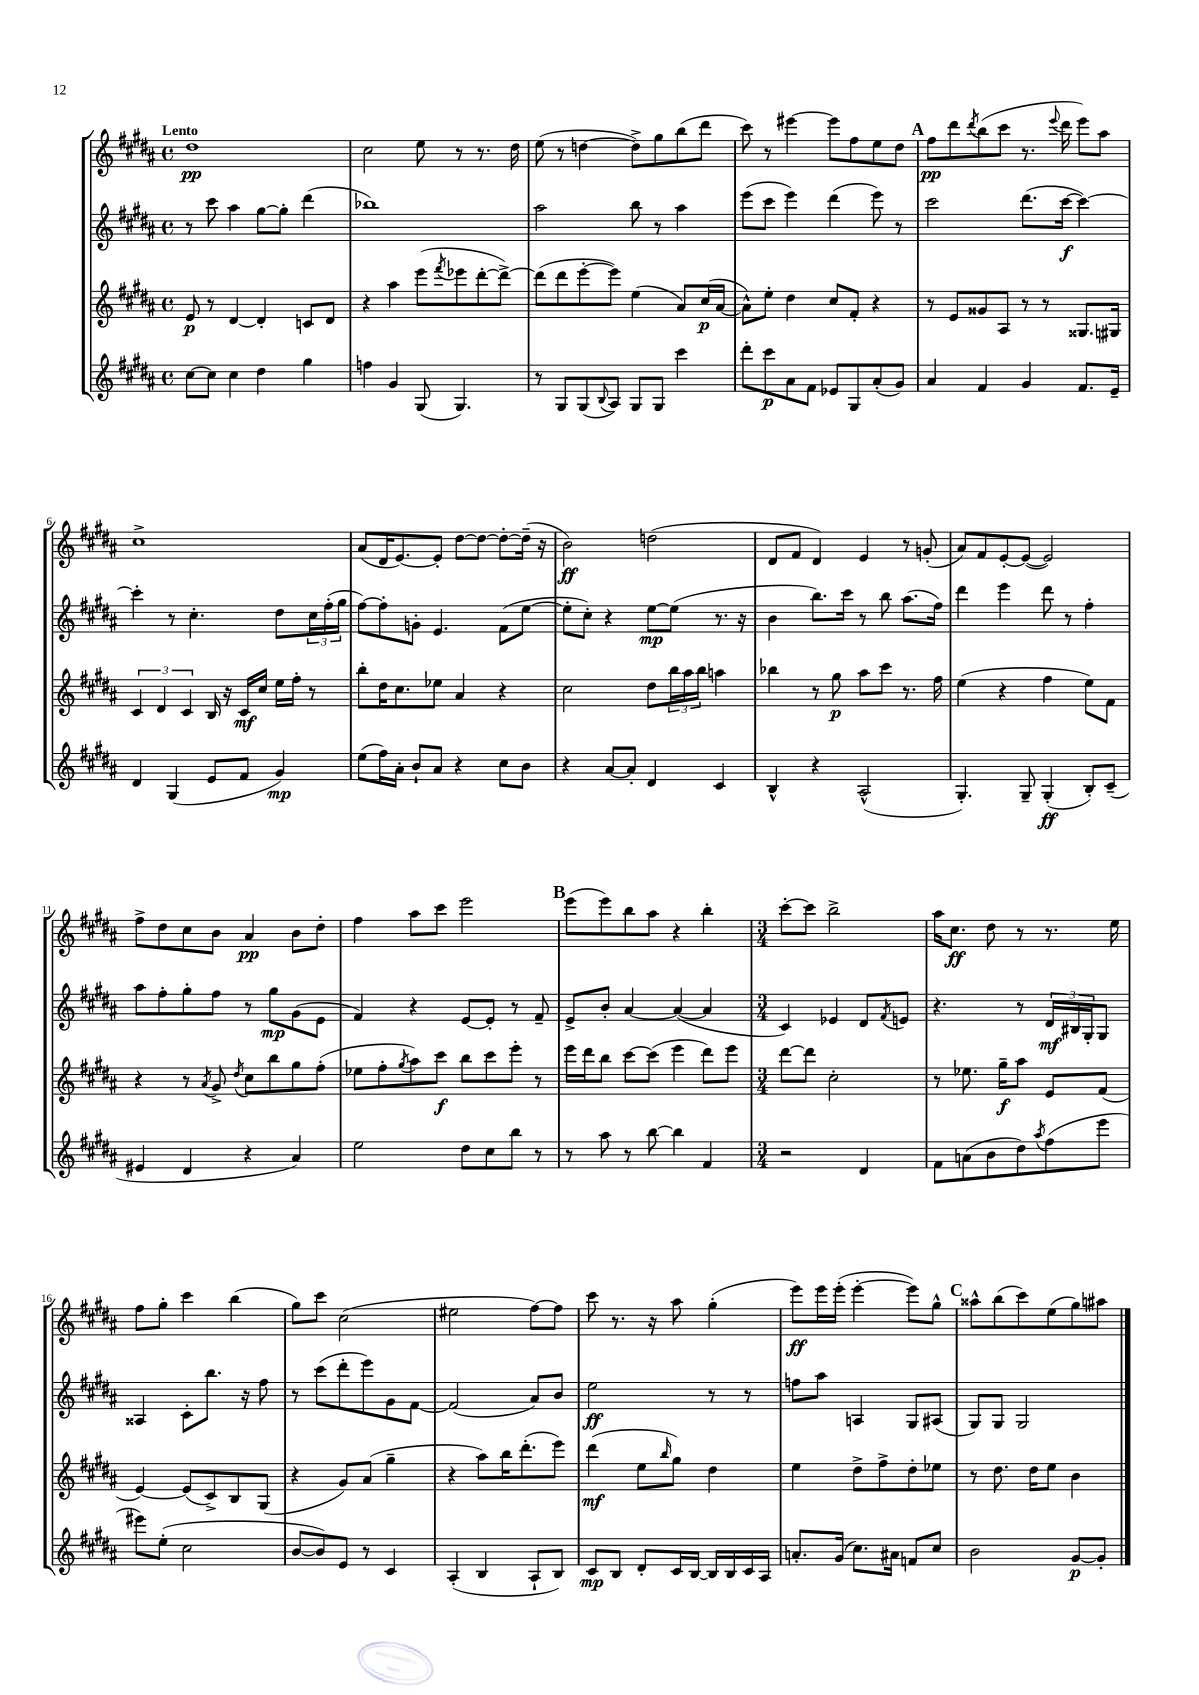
<<
\new StaffGroup <<
\new Staff = "s0" {
    \clef treble \key b \major \defaultTimeSignature \time 4/4 \tempo "Lento"
    dis''1\pp |
    cis''2 e''8 r8 r8. dis''16 |
    e''8( r8 d''4~ d''8->) gis''8 b''8( dis'''8 |
    cis'''8) r8 eis'''4~ eis'''8 fis''8 e''8 dis''8 |
    \mark \markup { \bold "A" } fis''8\pp dis'''8 \acciaccatura { dis'''8 } b''8( cis'''8 r8. \appoggiatura { e'''8 } dis'''16 e'''8) ais''8 |
    cis''1-> |
    ais'8( dis'16 e'8.~) e'8-. dis''8~ dis''8~ dis''8~-. dis''16--( r16 |
    b'2\ff) d''2( |
    dis'8 fis'8 dis'4) e'4 r8 g'8-.( |
    ais'8) fis'8 e'8~-. e'8~( e'2) |
    fis''8-> dis''8 cis''8 b'8 ais'4\pp b'8 dis''8-. |
    fis''4 ais''8 cis'''8 e'''2 |
    \mark \markup { \bold "B" } e'''8( e'''8) b''8 ais''8 r4 b''4-. |
    \numericTimeSignature \time 3/4 cis'''8~-. cis'''8 b''2-> |
    ais''16 cis''8.\ff dis''8 r8 r8. e''16 |
    fis''8 gis''8-. cis'''4 b''4( |
    gis''8) cis'''8 cis''2( |
    eis''2 fis''8~) fis''8 |
    cis'''8 r8. r16 ais''8 gis''4-.( |
    e'''8\ff) e'''16 e'''16-.( e'''4~-. e'''8) gis''8-^ |
    \mark \markup { \bold "C" } aisis''8-^ b''8( cis'''8) e''8( gis''8) ais''8 \bar "|." |
}
\new Staff = "s1" {
    \clef treble \key b \major \defaultTimeSignature \time 4/4
    r8 cis'''8 ais''4 gis''8~ gis''8-. dis'''4( |
    bes''1) |
    ais''2 b''8 r8 ais''4 |
    e'''8( cis'''8 e'''4) dis'''4( e'''8) r8 |
    \mark \markup { \bold "A" } cis'''2 dis'''8.( cis'''16~\f cis'''4~) |
    cis'''4-. r8 cis''4.-. dis''8 \tuplet 3/2 { cis''16 fis''16-.( gis''16 } |
    fis''8~) fis''8-. g'8-. e'4. fis'8( e''8~ |
    e''8-. cis''8-.) r4 e''8~\mp e''8( r8. r16 |
    b'4 b''8.) cis'''16 r8 b''8 ais''8.( fis''16) |
    dis'''4 e'''4 dis'''8 r8 fis''4-. |
    ais''8 fis''8-. gis''8-. fis''8 r8 gis''8\mp gis'8( e'8 |
    fis'4) r4 e'8~ e'8-. r8 fis'8-- |
    \mark \markup { \bold "B" } e'8-> b'8-. ais'4~ ais'4~( ais'4 |
    \numericTimeSignature \time 3/4 cis'4) ees'4 dis'8 \acciaccatura { fis'8 } e'8 |
    r4. r8 \tuplet 3/2 { dis'16\mf bis16 gis16-. } gis8 |
    aisis4 cis'8-. b''8. r16 fis''8 |
    r8 cis'''8( dis'''8-. e'''8) gis'8 fis'8~ |
    fis'2( ais'8) b'8 |
    e''2\ff r8 r8 |
    f''8 ais''8 a4 gis8 ais8( |
    \mark \markup { \bold "C" } gis8) gis8 gis2 \bar "|." |
}
\new Staff = "s2" {
    \clef treble \key b \major \defaultTimeSignature \time 4/4
    e'8\p r8 dis'4~ dis'4-. c'8 dis'8 |
    r4 ais''4 e'''8( \acciaccatura { fis'''8 } ees'''8 dis'''8~-. dis'''8~->) |
    dis'''8( dis'''8 e'''8~-. e'''8) e''4( ais'8) cis''16\p( ais'16~ |
    ais'8-^) e''8-. dis''4 cis''8 fis'8-. r4 |
    \mark \markup { \bold "A" } r8 e'8 gisis'8 ais8 r8 r8 gisis8. gis16 |
    \tuplet 3/2 { cis'4 dis'4 cis'4 } b16 r16 cis'16\mf cis''16 e''16 fis''16-. r8 |
    b''8-. dis''16 cis''8. ees''8 ais'4 r4 |
    cis''2 dis''8 \tuplet 3/2 { b''16 ais''16 b''16 } a''4 |
    bes''4 r8 gis''8\p ais''8 cis'''8 r8. fis''16 |
    e''4( r4 fis''4 e''8) fis'8 |
    r4 r8 \acciaccatura { ais'8 } gis'8-> \acciaccatura { dis''8 } cis''8 b''8 gis''8 fis''8-.( |
    ees''8 fis''8-. \acciaccatura { gis''8 } ais''8) cis'''8\f b''8 cis'''8 e'''8-. r8 |
    \mark \markup { \bold "B" } e'''16 dis'''16 b''8 cis'''8~ cis'''8( e'''4 dis'''8) e'''8 |
    \numericTimeSignature \time 3/4 dis'''8~ dis'''8 cis''2-. |
    r8 ees''8. gis''16--\f ais''8 e'8 fis'8( |
    e'4~) e'8( cis'8->) b8 gis8( |
    r4 gis'8) ais'8( gis''4-- |
    r4 ais''8) b''16 dis'''8.-.( e'''8) |
    dis'''4\mf( e''8 \grace { b''16 } gis''8) dis''4 |
    e''4 dis''8-> fis''8-> dis''8-. ees''8 |
    \mark \markup { \bold "C" } r8 dis''8. dis''16 e''8 b'4 \bar "|." |
}
\new Staff = "s3" {
    \clef treble \key b \major \defaultTimeSignature \time 4/4
    cis''8~ cis''8 cis''4 dis''4 gis''4 |
    f''4 gis'4 gis8( gis4.) |
    r8 gis8 gis8( \appoggiatura { b8 } ais8) gis8 gis8 cis'''4 |
    dis'''8-. cis'''8\p ais'8 fis'8 ees'8 gis8 ais'8-.( gis'8) |
    \mark \markup { \bold "A" } ais'4 fis'4 gis'4 fis'8. e'16-- |
    dis'4 gis4( e'8 fis'8 gis'4\mp) |
    e''8( fis''16) ais'16-. b'8-! ais'8 r4 cis''8 b'8 |
    r4 ais'8~ ais'8-. dis'4 cis'4 |
    b4-^ r4 ais2-^( |
    gis4.-.) gis8-- gis4-.\ff( b8-.) cis'8--( |
    eis'4 dis'4 r4 ais'4) |
    e''2 dis''8 cis''8 b''8 r8 |
    \mark \markup { \bold "B" } r8 ais''8 r8 b''8~ b''4 fis'4 |
    \numericTimeSignature \time 3/4 r2 dis'4 |
    fis'8 a'8( b'8 dis''8) \acciaccatura { ais''8 } fis''8( e'''8 |
    eis'''8) e''8-.( cis''2 |
    b'8~ b'8) e'8 r8 cis'4 |
    ais4-.( b4 ais8-! b8) |
    cis'8\mp b8 dis'8-. cis'16 b16~ b16 b16 cis'16 ais16 |
    a'8.-. gis'16( cis''8.) ais'16 f'8 cis''8 |
    \mark \markup { \bold "C" } b'2 gis'8~\p gis'8-. \bar "|." |
}
>>
>>
